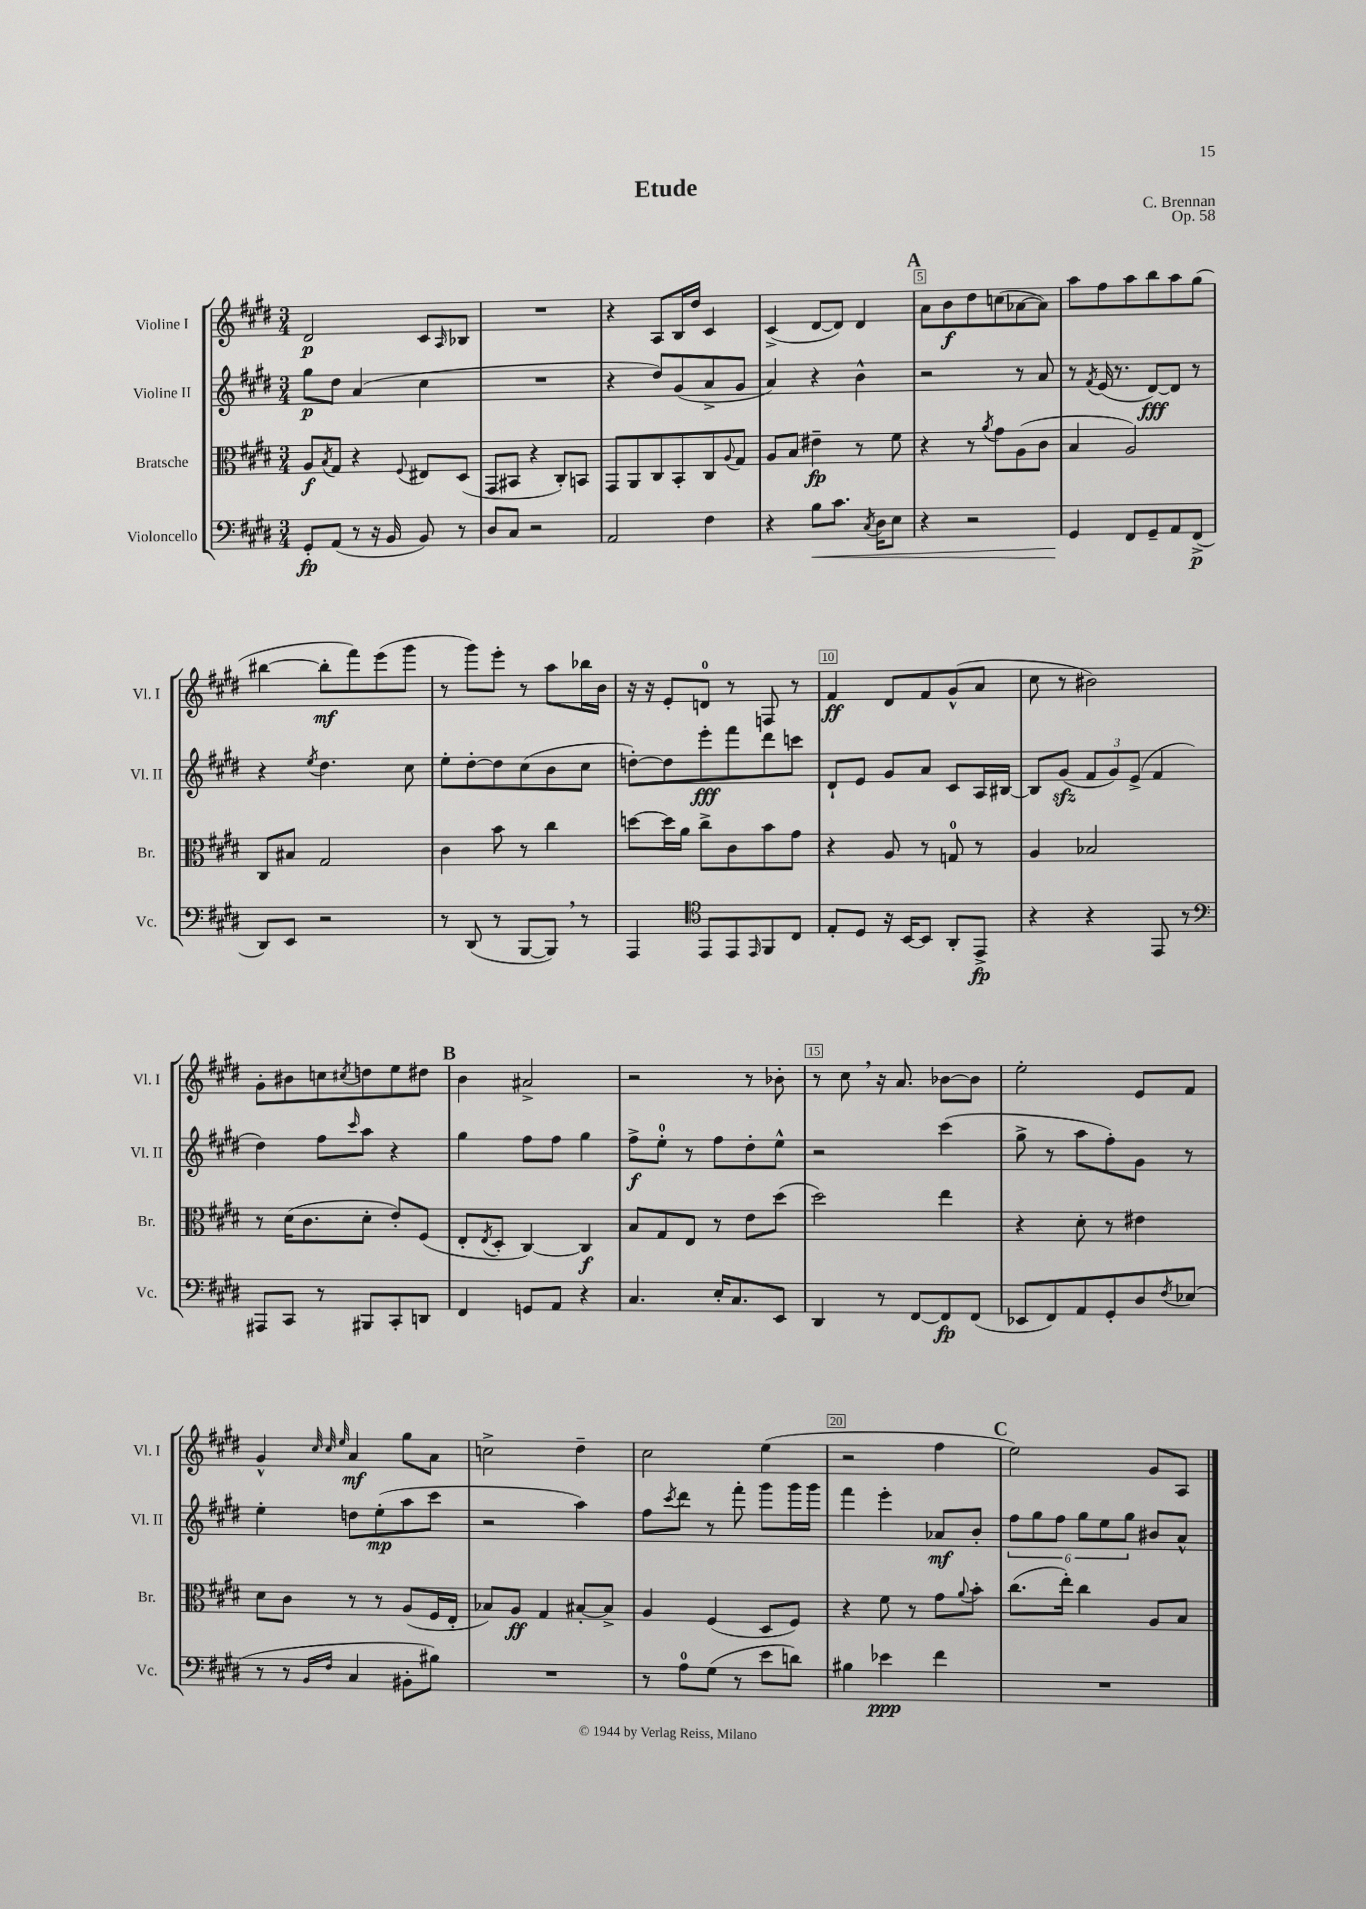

**kern	**kern	**kern	**kern
*staff4	*staff3	*staff2	*staff1
*clefF4	*clefC3	*clefG2	*clefG2
*k[f#c#g#d#]	*k[f#c#g#d#]	*k[f#c#g#d#]	*k[f#c#g#d#]
*M3/4	*M3/4	*M3/4	*M3/4
8GG#'	8A	8gg#	2d#
.	8qB	.	.
(8AA	8G#	8dd#	.
8r	4r	(4a	.
16r	.	.	.
16BB	.	.	.
.	8qqF#	.	.
8BB)	8E#	4cc#	8c#
.	.	.	16qqA
8r	(8D#	.	8B-
=	=	=	=
8D#	8GG#	2.r	2.r
8C#	8BB#	.	.
2r	4r	.	.
.	8C#')	.	.
.	8BB	.	.
=	=	=	=
2AA	8GG#	4r	4r
.	8AA	.	.
.	8C#	8dd#)	8A
.	8BB'	(8g#	16B
.	.	.	16dd#
4F#	8C#	8a^	4c#
.	8qqA	.	.
.	8G#	8g#	.
=	=	=	=
4r	8A	4a)	(4c#^
.	8B	.	.
8B	4e#~	4r	[8d#
8.c#	.	.	8d#])
.	8r	4b^^	4d#
8qC#	.	.	.
16D#	.	.	.
8E	8f#	.	.
=	=	=	=
4r	4r	2r	8a
.	.	.	8b
2r	8r	.	8dd#
.	8qa	.	.
.	8g#	.	(8cc
.	(8A	8r	[8a-
.	8c#	8a	8a-])
=	=	=	=
4GG#	4B	8r	8aa
.	.	8qf#	.
.	.	(16e	8ff#
.	.	8.r	.
8FF#	2A)	.	8aa
8GG#~	.	[8d#)	8bb
8AA	.	8d#]	8aa
(8FF#^	.	8r	(8gg#
=	=	=	=
8DD#)	8C#	4r	[4bb#
8EE	8B#	.	.
.	.	8qee	.
2r	2G#	4.dd#	8bb#']
.	.	.	8fff#)
.	.	.	(8eee
.	.	8cc#	8ggg#
=	=	=	=
8r	4c#	8ee'	8r
(8DD#	.	[8dd#'	8ggg#)
8r	8b	8dd#]	8eee'
[8BBB	8r	(8cc#	8r
8BBB])	4cc#	8b	8aa
8r	.	8cc#	16bb-
.	.	.	16b
=	=	=	=
4AAA	[8dd	[8dd')	16r
.	.	.	16r
.	16dd]	8dd]	8e'
.	16a	.	.
*clefC4	*	*	*
8EE	8cc#^	8eee'	8d
8EE	8c#	8fff#	8r
16qqEE	.	.	.
8FF#	8b	8ddd#	8F
8C#	8g#	8ccc	8r
=	=	=	=
8E'	4r	8d#`	4f#
8D#	.	8e	.
16r	8A	8g#	8d#
[16BB	.	.	.
8BB]	8r	8a	8f#
8AA'	8G	8c#	(8g#^^
8EE^	8r	16A	8a
.	.	[16B#	.
=	=	=	=
4r	4A	8B#]	8cc#
.	.	(8g#	8r
4r	2B-	12f#	2b#)
.	.	12g#)	.
.	.	(12e^	.
8EE	.	4f#	.
8r	.	.	.
=	=	=	=
*clefF4	*	*	*
8AAA#	8r	4dd#)	8g#'
8CC#	(16d#	.	8b#
.	8.c#	.	.
8r	.	8ff#	8cc
.	.	16qqccc#	8qcc#
8BBB#	8d#'	8aa	8dd
8CC#'	8e')	4r	8ee
8DD	(8F#	.	8dd#
=	=	=	=
4FF#	8E'	4gg#	4b
.	8qE	.	.
.	8D#'	.	.
8GG	[4C#)	8ff#	2a#^
8AA	.	8ff#	.
4r	4C#]	4gg#	.
=	=	=	=
4.C#	8B	8ff#^	2r
.	8G#	8ee'	.
.	8E	8r	.
16E'	8r	8ff#	.
8.C#	.	.	.
.	8e	8dd#'	8r
8EE	(8dd#	8ee^^	8b-'
=	=	=	=
4DD#	2dd#)	2r	8r
.	.	.	8cc#
8r	.	.	16r
.	.	.	8.a
[8FF#	.	.	.
8FF#]	4ee	(4ccc#	[8b-
(8FF#	.	.	8b-]
=	=	=	=
8EE-	4r	8gg#^	2ee'
8FF#)	.	8r	.
8AA	8d#'	8aa	.
8GG#'	8r	8ff#')	.
8D#	4e#	8g#	8e
8qF#	.	.	.
(8E-	.	8r	8f#
=	=	=	=
8r	8d#	4ee'	4g#^^
8r	8c#	.	.
.	.	.	32qqcc#
16qqBB	.	.	32qqcc#
16qqF#	.	.	32qqee
4C#	8r	8dd	4a
.	8r	(8ee'	.
8BB#'	(8A	8aa	8gg#
8B#)	16F#	8ccc#	8a
.	16E'	.	.
=	=	=	=
2.r	8B-)	2r	2cc^
.	8A	.	.
.	4G#	.	.
.	[8B#'	4aa)	4dd#~
.	8B#^]	.	.
=	=	=	=
8r	4A	8ff#	2cc#
.	.	8qccc#	.
8A	.	8ddd#	.
(8G#	(4F#	8r	.
8r	.	8fff#'	.
8e	8D#	8ggg#	(4ee
8d)	8F#)	16ggg#	.
.	.	16ggg#	.
=	=	=	=
4B#	4r	4fff#	2r
4e-	8f#	4eee'	.
.	8r	.	.
4f#	8g#	8a-	4ff#
.	8qqa	.	.
.	8b'	8b'	.
=	=	=	=
2.r	(8.cc#	12ff#	2ee)
.	.	12gg#	.
.	.	12ff#	.
.	16ee')	.	.
.	4cc#	12gg#	.
.	.	12ee	.
.	.	12gg#	.
.	8A	8b#	8g#
.	8B	8a^^	8A
==	==	==	==
*-	*-	*-	*-
